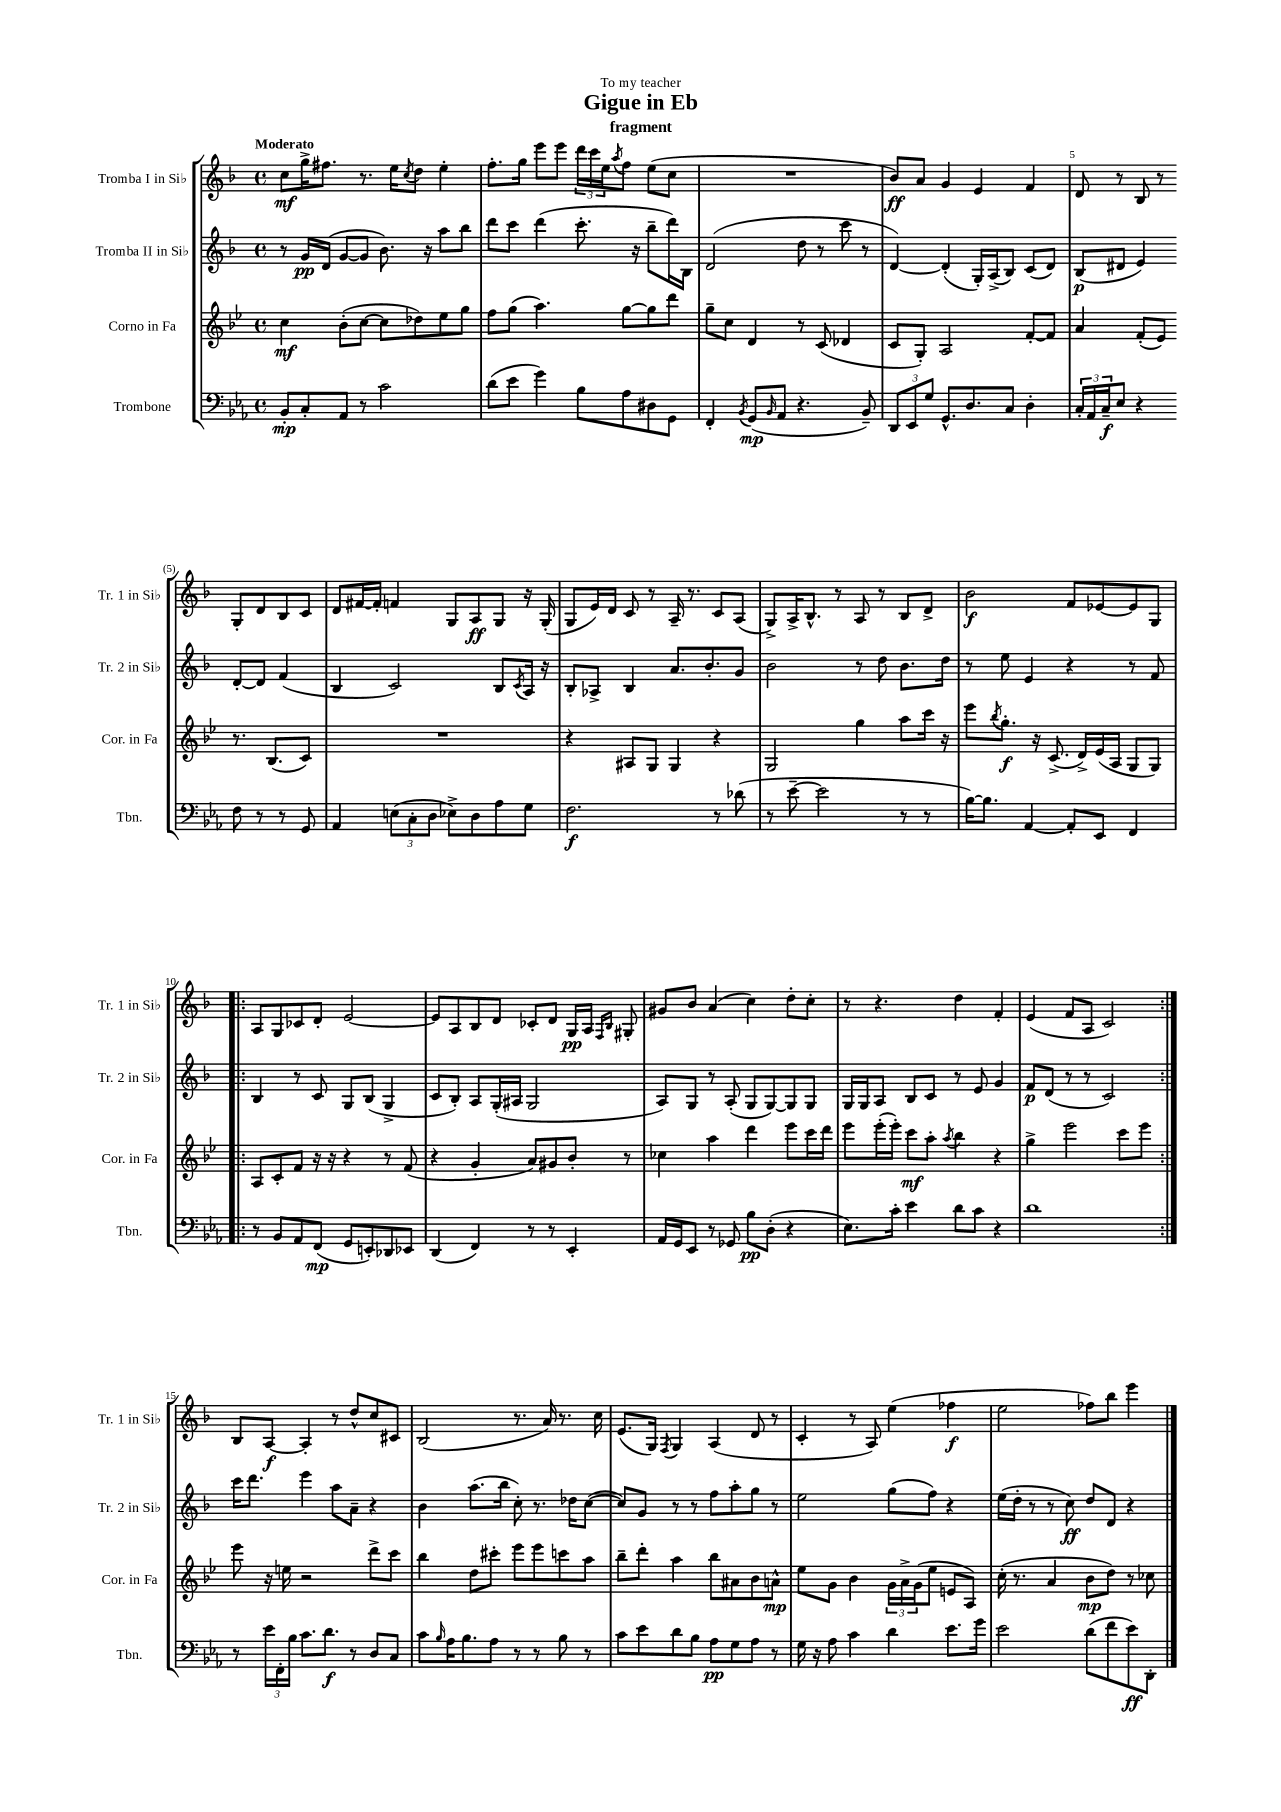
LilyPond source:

\header { title = "Gigue in Eb" subtitle = "fragment" dedication = "To my teacher" }
<<
\new StaffGroup <<
\new Staff = "s0" \with { instrumentName = "Tromba I in Sib" shortInstrumentName = "Tr. 1 in Sib" } {
    \clef treble \key f \major \defaultTimeSignature \time 4/4 \tempo "Moderato"
    c''8\mf g''16-> fis''8. r8. e''16 \acciaccatura { c''8 } d''8 e''4-. |
    f''8.-. g''16 e'''8 e'''8 \tuplet 3/2 { d'''16 c'''16 e''16 } \acciaccatura { a''8 } f''8 e''8( c''8 |
    R1 |
    bes'8\ff) a'8 g'4 e'4 f'4 |
    d'8 r8 bes8 r8 g8-. d'8 bes8 c'8 |
    d'8 fis'16~ fis'16-. f'4 g8 a8\ff g8 r16 g16-.( |
    g8 e'16) d'16 c'8 r8 a16-- r8. c'8 a8( |
    g8->) a16-> bes8.-^ r8 a8 r8 bes8 d'8-> |
    bes'2\f f'8 ees'8~ ees'8 g8 |
    \repeat volta 2 { a8 g8 ces'8 d'8-. e'2~ |
    e'8 a8 bes8 d'8 ces'8-. d'8 g16\pp a16 \grace { f16 bes16 } gis8-. |
    gis'8 bes'8 a'4( c''4) d''8-. c''8-. |
    r8 r4. d''4 f'4-. |
    e'4( f'8 a8 c'2) | }
    bes8 a8~\f a4-. r8 d''8-^ c''8 cis'8 |
    bes2( r8. a'16) r8. c''16 |
    e'8.( g16) \acciaccatura { f8 } g4 a4( d'8 r8 |
    c'4-. r8 a8) e''4( fes''4\f |
    e''2 fes''8) bes''8 e'''4 \bar "|." |
}
\new Staff = "s1" \with { instrumentName = "Tromba II in Sib" shortInstrumentName = "Tr. 2 in Sib" } {
    \clef treble \key f \major \defaultTimeSignature \time 4/4
    r8 g'16\pp d'16( g'8~ g'8 bes'8.) r16 a''8 bes''8 |
    d'''8 c'''8 d'''4( c'''8.-. r16 bes''8-- d'''16) bes16 |
    d'2( d''8 r8 c'''8 r8 |
    d'4~) d'4-.( g16-.) a16->( bes8) c'8( d'8) |
    bes8\p( dis'8 e'4) dis'8~-. dis'8 f'4( |
    bes4 c'2) bes8 \acciaccatura { c'8 } a16 r16 |
    bes8-. aes8-> bes4 a'8. bes'8.-. g'8 |
    bes'2 r8 d''8 bes'8. d''16 |
    r8 e''8 e'4 r4 r8 f'8 |
    \repeat volta 2 { bes4 r8 c'8 g8 bes8( g4-> |
    c'8 bes8-.) a8 g16-.( ais16 g2 |
    a8) g8 r8 a8-.( g8 g8~) g8 g8 |
    g16 g16 a8 bes8 c'8 r8 e'8 g'4 |
    f'8\p d'8( r8 r8 c'2) | }
    c'''16 d'''8. e'''4 a''8 a'8-- r4 |
    bes'4 a''8.( bes''16 c''8-.) r8. des''16 c''8~( |
    c''8) g'8 r8 r8 f''8 a''8-. g''8 r8 |
    e''2 g''8( f''8) r4 |
    e''16( d''16-. r8 r8 c''8\ff) d''8 d'8 r4 \bar "|." |
}
\new Staff = "s2" \with { instrumentName = "Corno in Fa" shortInstrumentName = "Cor. in Fa" } {
    \clef treble \key bes \major \defaultTimeSignature \time 4/4
    c''4\mf bes'8-.( c''8~ c''8 des''8) ees''8 g''8 |
    f''8 g''8( a''4.) g''8~ g''8 d'''8 |
    g''8-- c''8 d'4 r8 c'8( des'4 |
    c'8 g8-.) a2 f'8~-. f'8 |
    a'4 f'8-.( ees'8) r8. bes8.( c'8) |
    R1 |
    r4 ais8 g8 g4 r4 |
    g2 g''4 a''8 c'''16 r16 |
    ees'''8 \acciaccatura { bes''8 } g''8.-.\f r16 c'8.->( d'16->) ees'16( a16 g8 g8) |
    \repeat volta 2 { a8 c'8-. f'8 r16 r16 r4 r8 f'8( |
    r4 g'4-. a'8) gis'8 bes'8-. r8 |
    ces''4 a''4 d'''4 ees'''8 c'''16 d'''16 |
    ees'''8 ees'''16-.( ees'''16-.) c'''8\mf a''8-. \acciaccatura { a''8 } bes''4 r4 |
    g''4-> ees'''2 c'''8 ees'''8 | }
    ees'''8 r16 e''16 r2 d'''8-> c'''8 |
    bes''4 d''8 cis'''8-. ees'''8 ees'''8 c'''8 a''8 |
    bes''8-- d'''8-. a''4 bes''8 ais'8 bes'8 a'8-^\mp |
    ees''8 g'8 bes'4 \tuplet 3/2 { g'16 a'16-> g'16( } ees''8 e'8 a8) |
    c''16-.( r8. a'4 bes'8\mp d''8) r8 ces''8 \bar "|." |
}
\new Staff = "s3" \with { instrumentName = "Trombone" shortInstrumentName = "Tbn." } {
    \clef bass \key ees \major \defaultTimeSignature \time 4/4
    bes,8-.\mp c8-. aes,8 r8 c'2 |
    d'8( ees'8 g'4) bes8 aes8 dis8 g,8 |
    f,4-. \acciaccatura { bes,8 } g,8\mp( \grace { bes,16 } aes,8 r4. bes,8--) |
    \tuplet 3/2 { d,8 ees,8 g8 } g,8.-^ d8. c8 d4-. |
    \tuplet 3/2 { c16-. aes,16 c16--\f } ees8 r4 f8 r8 r8 g,8 |
    aes,4 \tuplet 3/2 { e8( c8-. d8 } ees8->) d8 aes8 g8 |
    f2.\f r8 des'8( |
    r8 ees'8~-- ees'2 r8 r8 |
    bes16~) bes8. aes,4~ aes,8-. ees,8 f,4 |
    \repeat volta 2 { r8 bes,8 aes,8 f,8\mp( g,8 e,8-.) des,8 ees,8 |
    d,4( f,4) r8 r8 ees,4-. |
    aes,16 g,16 ees,8 r8 ges,8 bes8\pp d8-.( r4 |
    ees8.) c'16-. ees'4 d'8 c'8 r4 |
    d'1 | }
    r8 \tuplet 3/2 { ees'16 f,16-. bes16 } c'8. d'8.\f r8 d8 c8 |
    c'8 \grace { bes16 } aes16 bes8. aes8 r8 r8 bes8 r8 |
    c'8 ees'8 d'8 bes8 aes8\pp g8 aes8 r8 |
    g16 r16 aes8 c'4 d'4 ees'8. g'16 |
    ees'2 d'8( f'8 ees'8\ff) d,8-. \bar "|." |
}
>>
>>
\layout { \context { \Score \override BarNumber.break-visibility = ##(#f #t #t) barNumberVisibility = #(every-nth-bar-number-visible 5) } }
